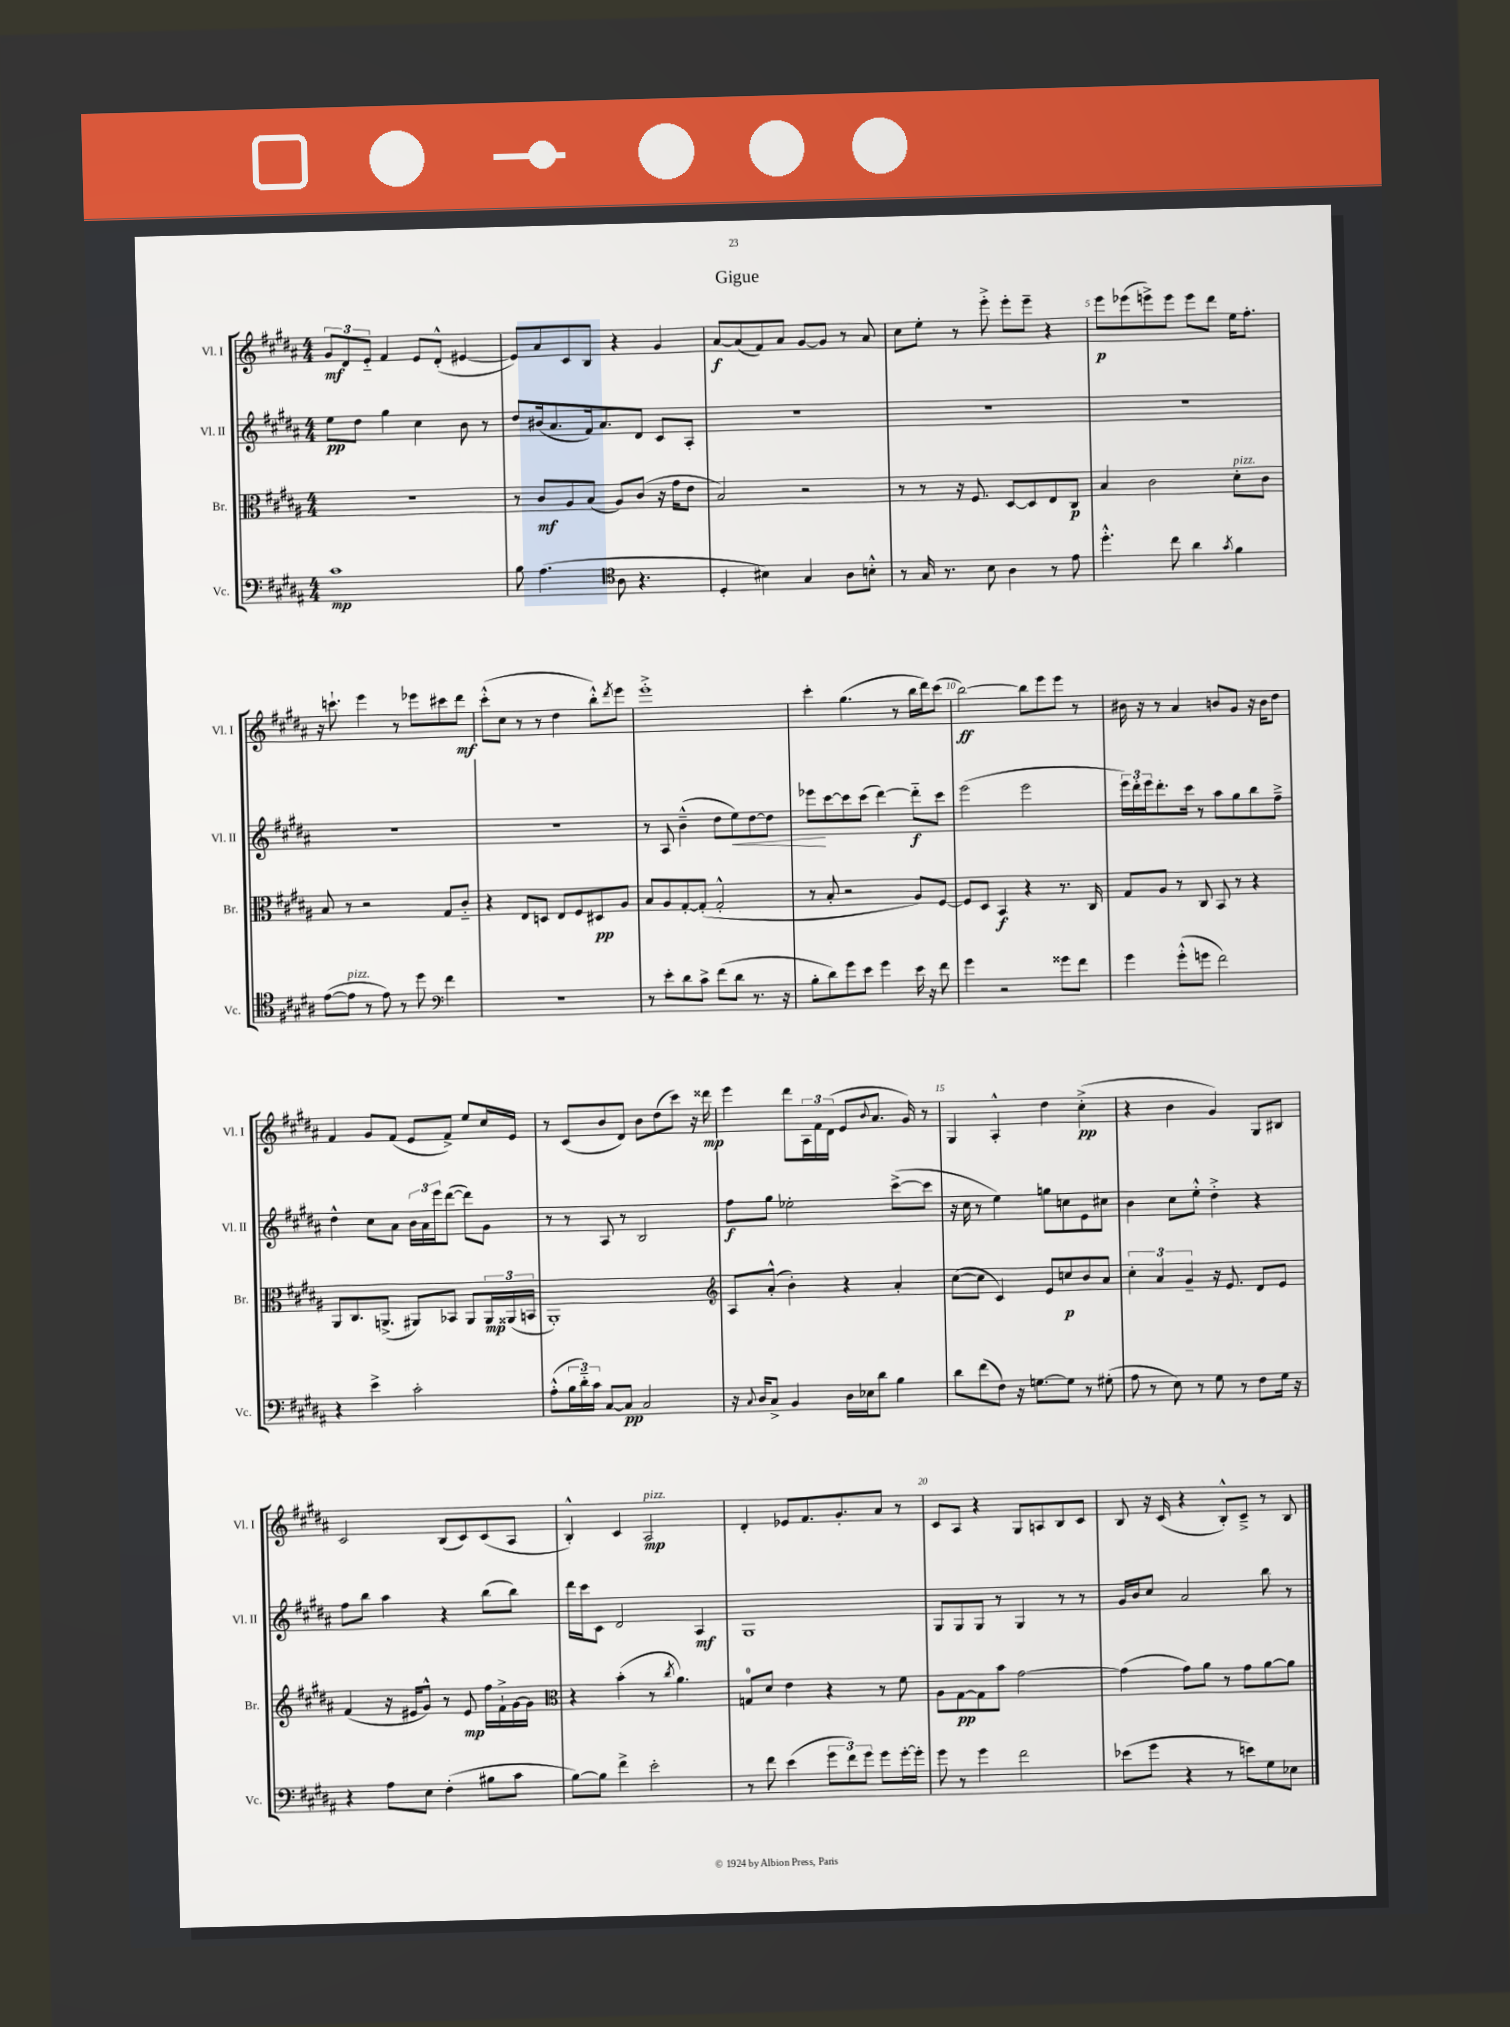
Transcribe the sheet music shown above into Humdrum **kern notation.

**kern	**kern	**kern	**kern
*staff4	*staff3	*staff2	*staff1
*clefF4	*clefC3	*clefG2	*clefG2
*k[f#c#g#d#a#]	*k[f#c#g#d#a#]	*k[f#c#g#d#a#]	*k[f#c#g#d#a#]
*M4/4	*M4/4	*M4/4	*M4/4
1c#	1r	8ee	12g#
.	.	.	12d#
.	.	8dd#	.
.	.	.	12e'~
.	.	4gg#	4f#
.	.	4cc#	8e
.	.	.	(8d#'^^
.	.	8b	[4e#
.	.	8r	.
=	=	=	=
8B	8r	8dd#	8e#])
(4.A#	8c#	(16b#	8a#
.	.	8.a#	.
.	8A#	.	8c#
.	(8B	16f#)	8B
.	.	8.a#	.
*clefC4	*	*	*
8A#	8A#)	.	4r
4.r	(8c#	8d#	.
.	16r	8c#	4g#
.	16g#	.	.
.	8e	8A#'	.
=	=	=	=
4D#'	2B)	1r	[8a#
.	.	.	(8a#]
4B#)	.	.	8f#)
.	.	.	8a#
4G#	2r	.	[8g#
.	.	.	8g#]
8A#	.	.	8r
8B'^^	.	.	8a#
=	=	=	=
8r	8r	1r	8cc#
16G#	8r	.	8ee'
8.r	.	.	.
.	16r	.	8r
.	8.F#	.	.
8B	.	.	8eee'^
4A#	[8D#	.	8eee'
.	8D#]	.	8eee~
8r	8E	.	4r
8e	8C#	.	.
=	=	=	=
4.dd#'^^	4B	1r	8eee
.	.	.	(8eee-
.	2c#	.	8eee^)
8cc#	.	.	8eee
4a#	.	.	8eee
.	.	.	8ddd#
8qg#	.	.	.
4f#	8d#'	.	16ee
.	.	.	8.ff#'
.	8c#	.	.
=	=	=	=
([8e	8B	1r	16r
.	.	.	8.ccc`
8e]	8r	.	.
8r	2r	.	4eee
8e)	.	.	.
8r	.	.	8r
8dd#	.	.	8eee-
*clefF4	*	*	*
4f#	8G#	.	8ccc#
.	8c#'~	.	8ddd#
=	=	=	=
1r	4r	1r	(8ccc#'^^
.	.	.	8cc#
.	8E	.	8r
.	8D	.	8r
.	8E	.	4dd#
.	8F#	.	.
.	8D#	.	8bb'^^)
.	.	.	8qddd#
.	8A#	.	8eee
=	=	=	=
8r	8B	8r	1eee'^
8e'	8A#	8A#	.
8d#	[8G#'	(4b~^^	.
8c#^	(8G#']	.	.
(8f#	2G#'^^	8dd#	.
8d#	.	8ee)	.
8.r	.	[8dd#	.
.	.	8dd#]	.
16r	.	.	.
=	=	=	=
8B'	8r	8eee-	4ccc#'
8d#)	8B'	[8ccc#	.
8g#	2r	8ccc#]	(4.gg#
8e	.	(8ccc#	.
4g#	.	[4ddd#)	.
.	.	.	8r
16e	8A#)	8ddd#'~]	16bb
16r	.	.	16ddd#)
8f#	[8F#	8ccc#	(8ccc#
=	=	=	=
4g#	8F#]	(2eee	[2bb)
.	8D#	.	.
2r	4BB	.	.
.	4r	2eee	8bb]
.	.	.	8eee
8g##	8.r	.	8eee
8f#	.	.	8r
.	16C#	.	.
=	=	=	=
4g#	8G#	24eee)	16b#
.	.	24ddd#'	.
.	.	.	16r
.	.	24eee	.
.	8A#	8.ddd#'	8r
(8g#'^^	8r	.	4a#
.	.	16ccc#	.
8g	8C#	8r	.
2f#)	8BB	8aa#	8b
.	8r	8gg#	8g#
.	4r	8bb	16r
.	.	.	16b
.	.	8ff#~^	8dd#
=	=	=	=
4r	8AA#	4dd#^^	4f#
.	8.C#	.	.
4e^	.	8cc#	8g#
.	(8.AA^	.	.
.	.	8a#	(8f#
2c#'	8AA#)	24b	8e
.	.	24a#	.
.	.	24eee	.
.	8BB-	([8ddd#	8f#^)
.	8AA#	8ddd#])	8ee
.	24AA#	8g#	16cc#
.	(24AA##	.	.
.	.	.	16e
.	24BB	.	.
=	=	=	=
(8A#'^^	1AA#')	8r	8r
24B	.	8r	(8c#
24d#'~)	.	.	.
24c#	.	.	.
[8C#	.	8A#	8b
8C#]	.	8r	8d#)
2C#	.	2B	8b
.	.	.	(8dd#
.	.	.	8ccc#)
.	.	.	16r
.	.	.	16ddd##
=	=	=	=
*	*clefG2	*	*
16r	8A#	8ff#	4eee
8qqC#	.	.	.
16D#	.	.	.
8C#^	(8a#'^^	8gg#	.
4BB	4b')	2ee-'	8ddd#
.	.	.	24A#
.	.	.	24f#
.	.	.	(24d#
16D#	4r	.	8e
16E-	.	.	.
.	.	.	8qqb
8d#	.	.	8.a#
4B	4a#'	([8ccc#^	.
.	.	.	16g#)
.	.	8ccc#]	8r
=	=	=	=
8d#	([8cc#	16r	4G#
.	.	16cc#	.
(8f#	8cc#]	8r	.
8F#)	4c#)	4ee)	4A#'^^
16r	.	.	.
[8.G	.	.	.
.	8e	8gg	4dd#
8G]	8cc	8cc	.
8r	8b	8e	(4cc#'^
(8G#'	8a#	8cc#	.
=	=	=	=
8A#	6cc#'	4b	4r
8r	.	.	.
.	6a#	.	.
8E)	.	8cc#	4b
.	6g#~	.	.
8r	.	8ee'^^	.
8G#	16r	4dd#'^	4g#)
.	8.e	.	.
8r	.	.	.
8F#	8d#	4r	8G#
16G#	8e	.	8B#
16r	.	.	.
=	=	=	=
4r	(4f#	8ff#	2c#
.	.	8bb	.
8A#	16r	4aa#	.
.	16e#	.	.
8E	8g#^^)	.	.
(4F#'	8r	4r	(8B
.	8e#	.	8c#)
8B#	16ff#	(8bb	(8c#
.	16f#`^	.	.
8c#	[16g#	8bb)	8A#
.	16g#]	.	.
=	=	=	=
*	*clefC3	*	*
[8B)	4r	16ddd#	4B'^^)
.	.	16ccc#	.
8B]	.	8c#	.
4f#^	(4b'	2d#	4c#
2e'	8r	.	2A#
.	8qcc#	.	.
.	4.a#)	.	.
.	.	4A#	.
=	=	=	=
8r	8G	1G#	4d#'
8f#	8d#	.	.
(4e	4e	.	8e-
.	.	.	8.f#
12g#	4r	.	.
.	.	.	8.g#'
12f#)	.	.	.
12g#	.	.	.
8g#	8r	.	8a#
[16g#'	8f#	.	8r
16g#']	.	.	.
=	=	=	=
8g#	8A#	8G#	8c#
8r	[8G#	8G#	8A#
4g#	8G#]	8G#	4r
.	8b	8r	.
2f#	[2g#	4G#	8G#
.	.	.	8A
.	.	8r	8B
.	.	8r	8c#
=	=	=	=
(8e-	(4g#]	16g#	8B
.	.	16b	.
8g#	.	8cc#	16r
.	.	.	(16c#
4r	8g#)	2a#	4r
.	8a#	.	.
8r	8r	.	8B'^^)
8e)	8g#	.	8c#~^
8G#	[8a#	8bb	8r
8E-	8a#]	8r	8B
==	==	==	==
*-	*-	*-	*-
